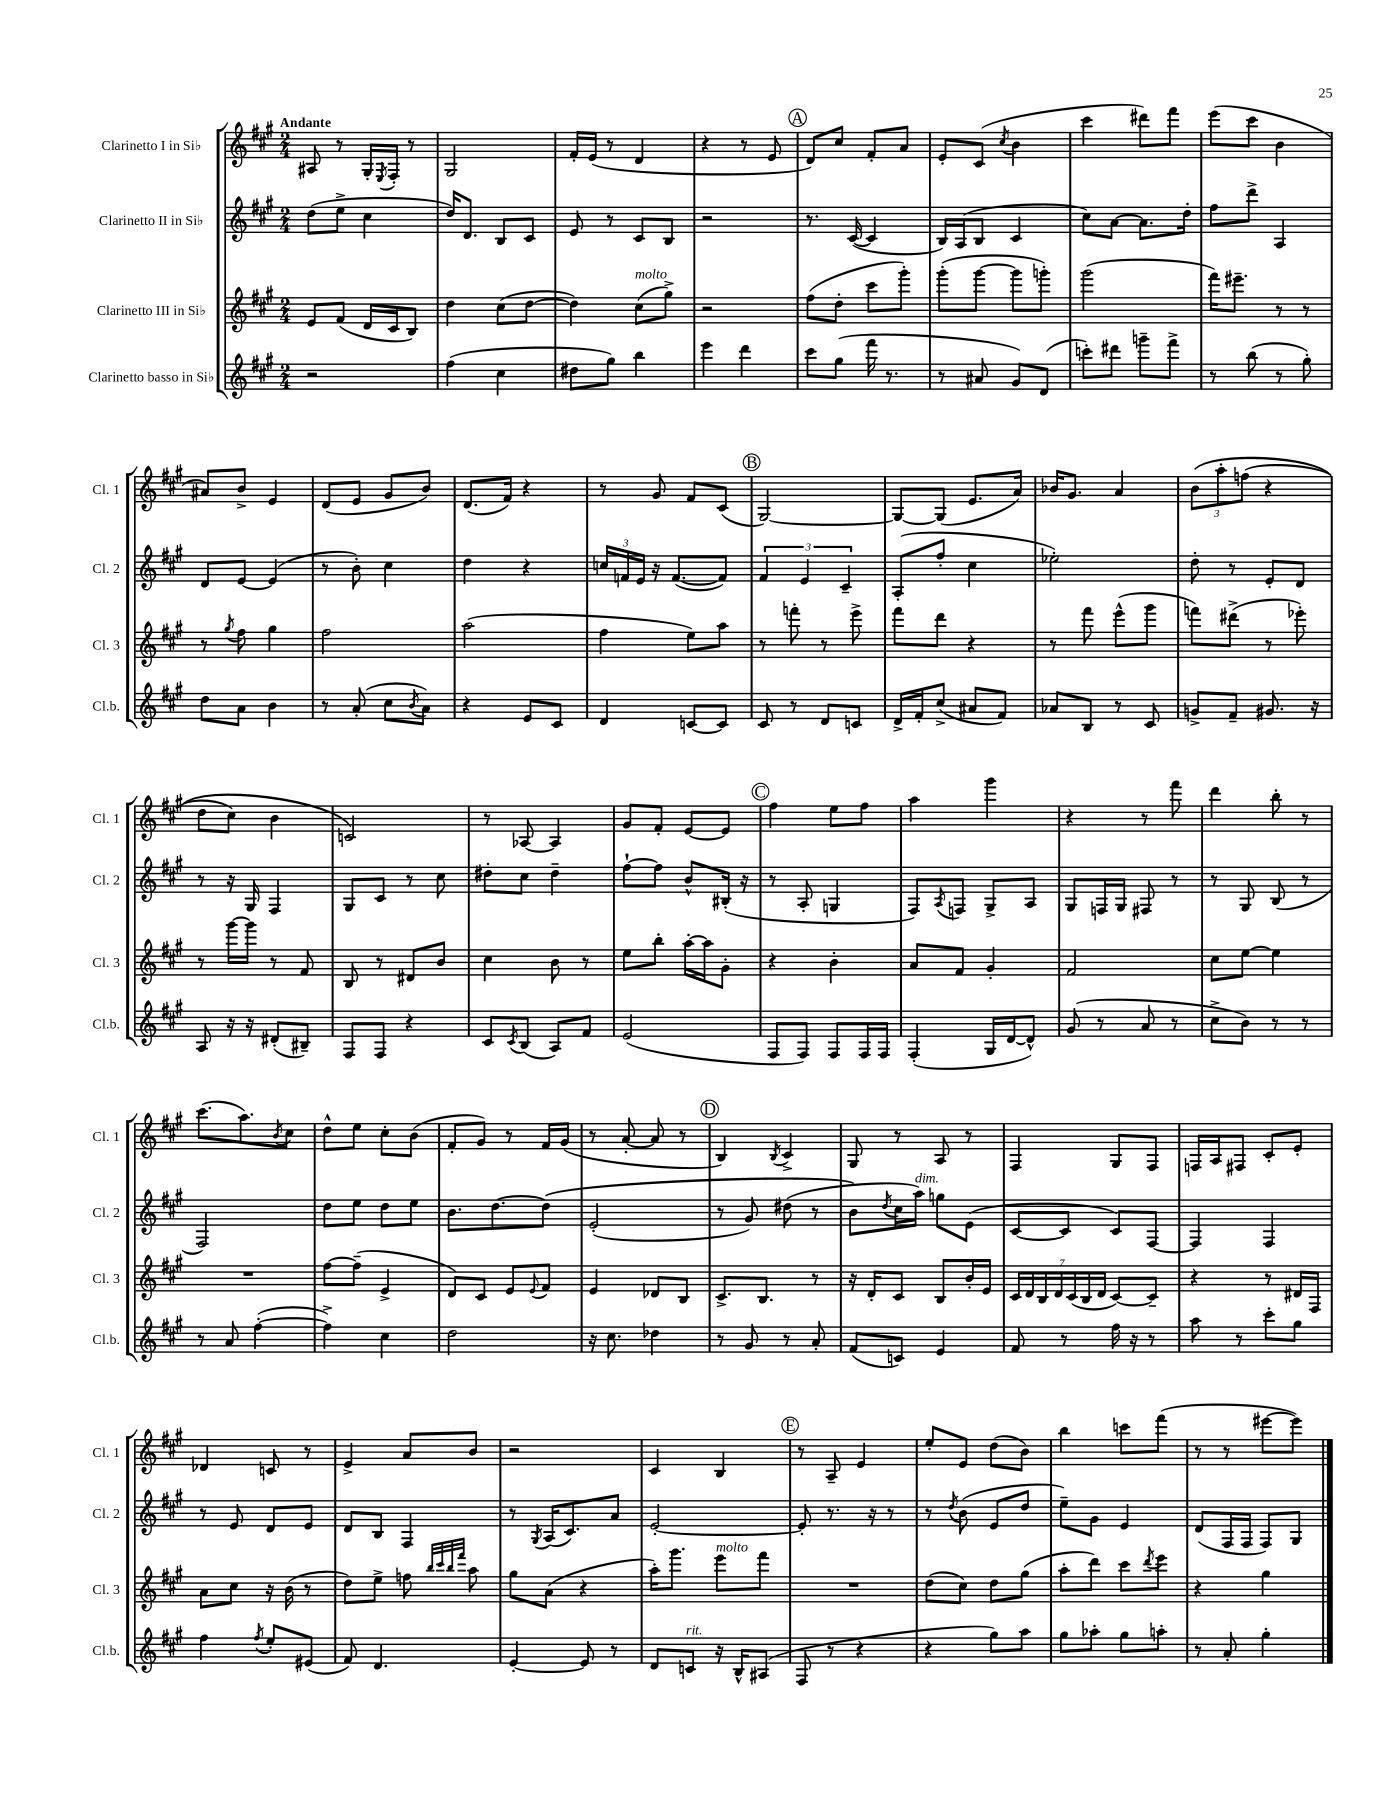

**kern	**kern	**kern	**kern
*staff4	*staff3	*staff2	*staff1
*clefG2	*clefG2	*clefG2	*clefG2
*k[f#c#g#]	*k[f#c#g#]	*k[f#c#g#]	*k[f#c#g#]
*M2/4	*M2/4	*M2/4	*M2/4
2r	8e/L	(8dd\L	8A#/
.	(8f#/J	8ee^\J	8r
.	16d/LL	4cc#\	16G#'/LL
.	.	.	8qE/
.	16c#/J	.	16F#'/JJ
.	8B/J)	.	8r
=	=	=	=
(4ff#\	4dd\	16dd/LK)	2G#/
.	.	8.d/J	.
4cc#\	(8cc#\L	8B/L	.
.	[8dd\J	8c#/J	.
=	=	=	=
8dd#\L	4dd\])	8e/	16f#'/LL
.	.	.	(16e/JJ
8gg#\J)	.	8r	8r
4bb\	(8cc#\L	8c#/L	4d/
.	8gg#^\J)	8B/J	.
=	=	=	=
4eee\	2r	2r	4r
4ddd\	.	.	8r
.	.	.	8e/
=	=	=	=
8ccc#\L	(8ff#\L	8.r	8d/L)
(8gg#\J	8dd'\J	.	8cc#/J
.	.	([16c#/	.
16fff#\	8ccc#\L	4c#/]	8f#'/L
8.r	.	.	.
.	8ggg#'\J)	.	8a/J
=	=	=	=
8r	(8ggg#'\L	16B/LL)	8e'/L
.	.	(16A/J	.
8a#/	[8ggg#\J	8B/J	(8c#/J
.	.	.	8qcc#/
8g#/L)	8ggg#\]L	4c#/	4b\
(8d/J	8ggg'\J)	.	.
=	=	=	=
8ccc'\L)	(2ggg#\	8cc#\L)	4ccc#\
8ddd#\J	.	[8a\J	.
8ggg~\L	.	8.a\]L	8ddd#\L)
8fff#^\J	.	.	8fff#\J
.	.	16dd'\Jk	.
=	=	=	=
8r	16fff#\LK)	8ff#\L	(8eee\L
.	8.eee#~\J	.	.
(8bb\	.	8ddd^\J	8ccc#\J
8r	8r	4A/	4b\
8gg#'\)	8r	.	.
=	=	=	=
8dd\L	8r	8d/L	8a#/L)
.	8qgg#/	.	.
8a\J	8ff#\	[8e/J	8b^/J
4b\	4gg#\	(4e/]	4e/
=	=	=	=
8r	2ff#\	8r	(8d/L
(8a'/	.	8b'\)	8e/J
8cc#\L	.	4cc#\	8g#/L
8qb/	.	.	.
8a\J)	.	.	8b/J)
=	=	=	=
4r	(2aa\	4dd\	(8.d/L
.	.	.	16f#/Jk)
8e/L	.	4r	4r
8c#/J	.	.	.
=	=	=	=
4d/	4ff#\	24cc/LL	8r
.	.	24f/	.
.	.	24e/JJ	.
.	.	16r	8g#/
.	.	([8.f/L	.
[8c/L	8ee\L)	.	8f#/L
8c/]J	8aa\J	8f/]J)	(8c#/J
=	=	=	=
8c#/	8r	6f#/	[2G#/)
8r	8fff'\	.	.
.	.	6e/	.
8d/L	8r	.	.
.	.	6c#~/	.
8c/J	8eee^\	.	.
=	=	=	=
16d^/LL	8fff#\L	(8A'/L	8G#/_L
16f#'/J	.	.	.
(8cc#^/J	8ddd\J	8ff#'/J	(8G#/]J
8a#/L	4r	4cc#\	8.e/L
8f#/J)	.	.	.
.	.	.	16a/Jk)
=	=	=	=
8a-/L	8r	2ee-'\)	16b-/LK
.	.	.	8.g#/J
8B/J	8fff#\	.	.
8r	(8eee^^\L	.	4a/
8c#/	8ggg#\J	.	.
=	=	=	=
8g^/L	8fff\L)	8dd'\	&(12b\L
.	.	.	12aa'\
8f#~/J	(8ddd#^\J	8r	.
.	.	.	(12ff\J
8.g#/	8r	8e'/L	4r
.	8eee-'\)	8d/J	.
16r	.	.	.
=	=	=	=
8A/	8r	8r	8dd\L
16r	[16ggg#\LL	16r	8cc#\J)
16r	16ggg#\]JJ	16G#/	.
(8d#'/L	8r	4F#/	4b\
8B#~/J)	8f#/	.	.
=	=	=	=
8F#/L	8B/	8G#/L	2c/&)
8F#/J	8r	8c#/J	.
4r	8d#/L	8r	.
.	8b/J	8cc#\	.
=	=	=	=
8c#/L	4cc#\	8dd#'\L	8r
8qc#/	.	.	.
(8B/J	.	8cc#\J	[8A-/
8A/L)	8b\	4dd#~\	4A-/]
8f#/J	8r	.	.
=	=	=	=
(2e/	8ee\L	[8ff#`\L	8g#/L
.	8bb'\J	8ff#\]J	8f#'/J
.	[16aa'\LL	8b^^/L	[8e/L
.	16aa\]J	.	.
.	8g#'\J	(16B#'/Jk	8e/]J
.	.	16r	.
=	=	=	=
8F#/L	4r	8r	4ff#\
8F#/J)	.	8A'/	.
8F#/L	4b'\	4G/	8ee\L
16F#/L	.	.	8ff#\J
16F#/JJ	.	.	.
=	=	=	=
(4F#'/	8a/L	8F#/L)	4aa\
.	.	8qA/	.
.	8f#/J	8F/J	.
16G#/LL	4g#'/	8G#^/L	4ggg#\
[16d/J	.	.	.
8d^^/]J)	.	8A/J	.
=	=	=	=
(8g#/	2f#/	8G#/L	4r
8r	.	16F/L	.
.	.	16G#/JJ	.
8a/	.	8F#/	8r
8r	.	8r	8fff#\
=	=	=	=
8cc#^\L	8cc#\L	8r	4ddd\
8b\J)	[8ee\J	8G#/	.
8r	4ee\]	(8B/	8bb'\
8r	.	8r	8r
=	=	=	=
8r	2r	2F#/)	(8.ccc#\L
8a/	.	.	.
.	.	.	8.aa\)
([4ff#'\	.	.	.
.	.	.	8qb/
.	.	.	8cc#\J
=	=	=	=
4ff#^\])	[8ff#\L	8dd\L	8dd^^\L
.	(8ff#~\]J	8ee\J	8ee\J
4cc#\	4e^/	8dd\L	8cc#'\L
.	.	8ee\J	(8b\J
=	=	=	=
2dd\	8d/L)	8.b\L	8f#'/L
.	8c#/J	.	8g#/J)
.	.	[8.dd\	.
.	8e/L	.	8r
.	8qqe/	.	.
.	8f#/J	&(8dd\]J	16f#/LL
.	.	.	(16g#/JJ
=	=	=	=
16r	4e/	(2e'/	8r
8.cc#\	.	.	.
.	.	.	[8a'/
4dd-\	8d-/L	.	8a/]
.	8B/J	.	8r
=	=	=	=
8r	8.c#^/L	8r	4B/)
8g#/	.	8g#/)	.
.	8.B/J	.	.
.	.	.	8qB/
8r	.	(8dd#\	4c#^/
8a'/	8r	8r	.
=	=	=	=
(8f#/L	16r	8b\L&)	8G#/
.	16d'/LK	.	.
.	.	8qdd/	.
8c/J)	8c#/J	16cc#\L	8r
.	.	16aa\JJ)	.
4e/	8B/L	8gg\L	8A/
.	16b'/L	(8e\J	8r
.	16e/JJ	.	.
=	=	=	=
8f#/	28c#/LL	[8c#/L	4F#/
.	28d/	.	.
.	28B/	.	.
.	28d/	.	.
8r	.	8c#/]J	.
.	(28c#/	.	.
.	28B/	.	.
.	28d/JJ	.	.
16ff#\	[8c#/L)	8c#/L)	8G#/L
16r	.	.	.
8r	8c#~/]J	[8F#/J	8F#/J
=	=	=	=
8aa\	4r	4F#/]	16F/LL
.	.	.	16A/J
8r	.	.	8F#/J
8ccc#'\L	8r	4F#/	8c#'/L
8gg#\J	16d#/LL	.	8e'/J
.	16F#/JJ	.	.
=	=	=	=
4ff#\	8a\L	8r	4d-/
.	8cc#\J	8e/	.
8qff#/	.	.	.
8ee'/L	16r	8d/L	8c/
.	(16b\	.	.
(8e#/J	8r	8e/J	8r
=	=	=	=
8f#/)	8dd\L)	8d/L	4e^/
4.d/	8ee^\J	8B/J	.
.	8ff\	4F#/	8a/L
.	32qqbb/LLL	.	.
.	32qqccc#/	.	.
.	32qqbb/	.	.
.	32qqfff#/JJJ	.	.
.	8aa\	.	8b/J
=	=	=	=
[4e'/	8gg#\L	8r	2r
.	.	8qG#/	.
.	(8a\J	(16A/LK	.
.	.	8.c#/)	.
8e/]	4r	.	.
8r	.	8a/J	.
=	=	=	=
8d/L	16aa'\LK)	[2e'/	4c#/
.	8.ggg#\J	.	.
8c/J	.	.	.
16r	8eee\L	.	4B/
16B^^/LK	.	.	.
(8A#/J	8fff#\J	.	.
=	=	=	=
8F#/	2r	8e'/]	8r
8r	.	8.r	8A~/
4r	.	.	4e/
.	.	16r	.
.	.	8r	.
=	=	=	=
4r	(8dd\L	8r	8ee'/L
.	.	8qdd/	.
.	8cc#\J)	(8b\	8e/J
8gg#\L)	8dd\L	8e/L	(8dd\L
8aa\J	(8gg#\J	8dd/J	8b\J)
=	=	=	=
8gg#\L	8aa'\L	8ee~\L)	4bb\
8aa-'\J	8ddd\J)	8g#\J	.
8gg#\L	8ccc#\L	4e/	8ccc\L
.	8qddd/	.	.
8aa'\J	8eee\J	.	(8fff#\J
=	=	=	=
8r	4r	(8d/L	8r
8a'/	.	16F#/L	8r
.	.	16F#/JJ	.
4gg#'\	4gg#\	8F#/L)	[8eee#\L
.	.	8G#/J	8eee#\]J)
==	==	==	==
*-	*-	*-	*-
